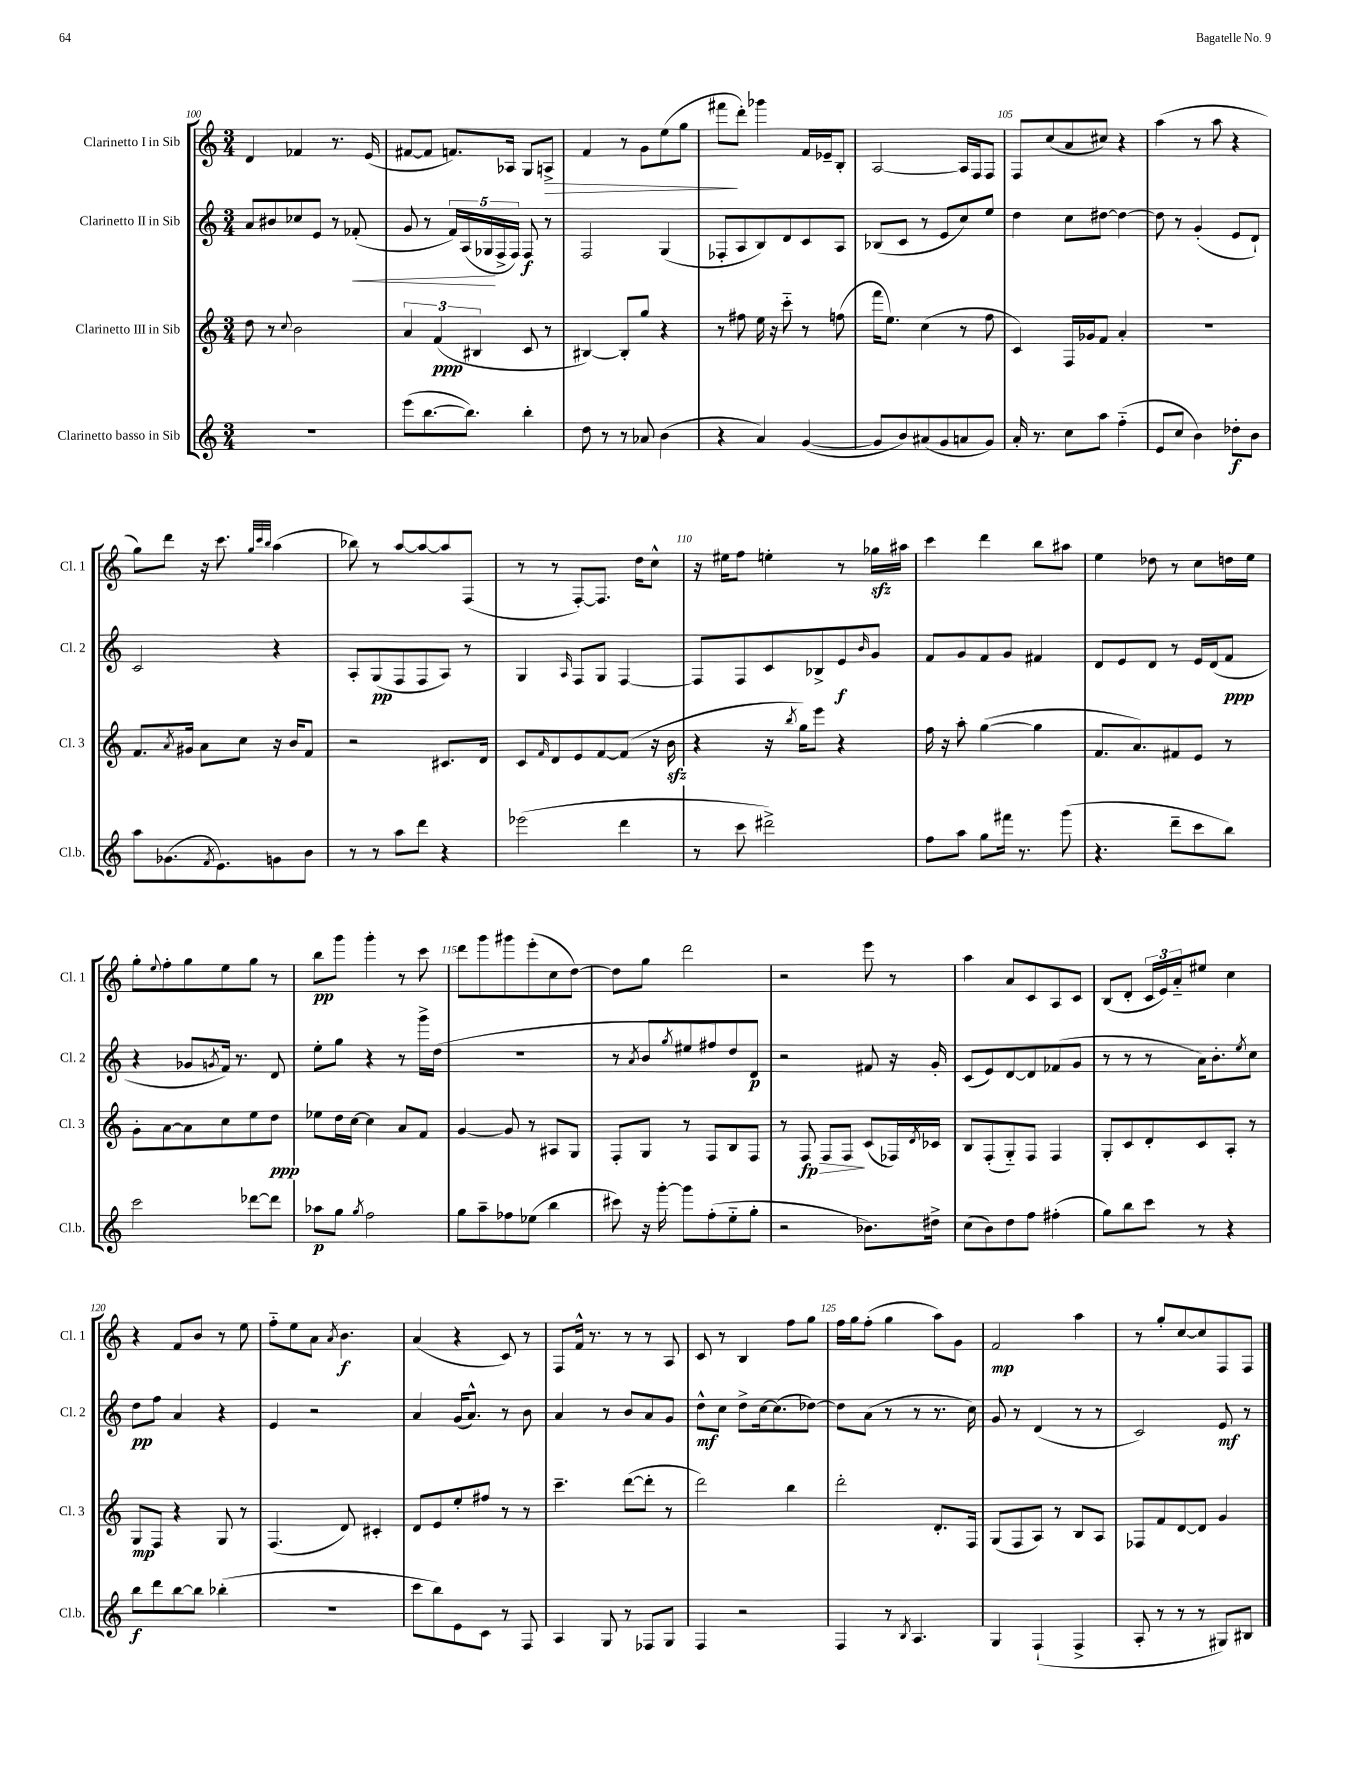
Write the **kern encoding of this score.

**kern	**kern	**kern	**kern
*staff4	*staff3	*staff2	*staff1
*clefG2	*clefG2	*clefG2	*clefG2
*k[]	*k[]	*k[]	*k[]
*M3/4	*M3/4	*M3/4	*M3/4
2.r	8dd	8a	4d
.	8r	8b#	.
.	8qqcc	.	.
.	2b	8cc-	4f-
.	.	8e	.
.	.	8r	8.r
.	.	(8f-'	.
.	.	.	(16e
=	=	=	=
(8eee	6a	8g	[8f#
[8.bb	.	8r	8f#]
.	(6f	.	.
.	.	20f)	8.f)
.	.	(20A	.
8.bb])	.	.	.
.	6B#	.	.
.	.	20G-	.
.	.	20F^	.
.	.	.	16A-
.	.	20F)	.
4bb'	8c	8F	8G
.	8r	8r	8A^
=	=	=	=
8dd	[4B#)	2F	4f
8r	.	.	.
8r	8B#']	.	8r
8a-	8gg	.	8g
(4b	4r	(4G	(8ee
.	.	.	8gg
=	=	=	=
4r	8r	8F-'	8fff#
.	8ff#	8A	8ddd')
4a)	16ee	8B)	4ggg-
.	16r	.	.
.	8ccc'~	8d	.
([4g	8r	8c	16f
.	.	.	16e-~
.	(8ff	8A	8B'
=	=	=	=
8g]	16fff	(8B-	[2A
.	8.ee)	.	.
8b)	.	8c	.
(8a#	(4cc	8r	.
8g	.	8e	.
8a	8r	8cc)	16A]
.	.	.	16F
8g)	8ff	8ee	8F
=	=	=	=
16a'	4c)	4dd	8F
8.r	.	.	.
.	.	.	(8cc
8cc	16F	8cc	8a
.	16g-	.	.
8aa	8f	[8dd#	8cc#)
(4ff'~	4a'	4dd#_	4r
=	=	=	=
8e	2.r	8dd#]	(4aa
8cc	.	8r	.
4b)	.	(4g'	8r
.	.	.	8aa
8dd-'	.	8e	4r
8b	.	8d`)	.
=	=	=	=
8aa	8.f	2c	8gg)
(8.g-	.	.	8ddd
.	8qa	.	.
.	16g#	.	.
.	8a	.	16r
8qf	.	.	.
8.e)	.	.	8.ccc
.	8cc	.	.
.	.	.	32qqgg
.	.	.	32qqccc
.	.	.	32qqbb
8g	16r	4r	(4aa
.	16b	.	.
8b	8f	.	.
=	=	=	=
8r	2r	8A'	8bb-)
8r	.	(8G	8r
8aa	.	8F	[8aa
8ddd	.	8F	8aa_
4r	8.c#	8A)	8aa]
.	.	8r	(8F
.	16d	.	.
=	=	=	=
(2eee-	8c	4G	8r
.	16qqf	.	.
.	8d	.	8r
.	.	16qqA	.
.	8e	8F	[8F')
.	[8f	8G	8.F]
4ddd	(8f]	[4F	.
.	.	.	16dd
.	16r	.	8cc^^
.	16b	.	.
=	=	=	=
8r	4r	8F]	16r
.	.	.	16ee#
8ccc	.	8F	8ff
2ddd#^)	16r	8c	4ee'
.	8qbb	.	.
.	16gg)	.	.
.	8eee	8B-^	.
.	4r	8e	8r
.	.	16qqb	.
.	.	8g	16gg-
.	.	.	16aa#
=	=	=	=
8ff	16ff	8f	4ccc
.	16r	.	.
8aa	8aa'	8g	.
8gg	([4gg	8f	4ddd
16fff#	.	8g	.
8.r	.	.	.
.	4gg]	4f#	8bb
(8ggg	.	.	8aa#
=	=	=	=
4.r	8.f	8d	4ee
.	.	8e	.
.	8.a)	.	.
.	.	8d	8dd-
8ddd~	8f#	8r	8r
8ccc	8e	16e	8cc
.	.	(16d	.
8bb)	8r	8f	16dd
.	.	.	16ee
=	=	=	=
2ccc	8g'	4r	8gg'
.	.	.	8qqee
.	[8a	.	8ff'
.	8a]	8g-	8gg
.	.	8qg	.
.	8cc	16f)	8ee
.	.	8.r	.
[8ddd-	8ee	.	8gg
8ddd-]	8dd	8d	8r
=	=	=	=
8aa-	8ee-	8ee'	8bb
8gg	16dd	8gg	8ggg
.	[16cc	.	.
8qgg	.	.	.
2ff	4cc]	4r	4ggg'
.	8a	8r	8r
.	8f	16ggg^	8ccc
.	.	(16dd	.
=	=	=	=
8gg	[4g	2.r	8ddd
8aa~	.	.	8ggg
8ff-	8g]	.	8ggg#
(8ee-	8r	.	(8eee'
4bb	8A#	.	8cc
.	8G	.	[8dd)
=	=	=	=
8ccc#)	8F'	8r	8dd]
.	.	8qa	.
16r	8G	8b	8gg
[16ggg'	.	.	.
.	.	8qgg	.
8ggg]	8r	8ee#	2ddd
(8ff'	8F	8ff#)	.
8ee'~	8B	8dd	.
8gg'	8F	8d	.
=	=	=	=
2r	8r	2r	2r
.	8F	.	.
.	8F	.	.
.	8F	.	.
8.b-)	(8c	8f#	8eee
.	16F-)	16r	8r
.	8qd	.	.
16dd#^	16c-	16g'	.
=	=	=	=
(8cc	8B	(8c	4aa
8b)	(8F'	8e)	.
8dd	8G'~)	[8d	8a
8ff	8F	8d]	8c
(4ff#'	4F	(8f-	8A
.	.	8g	8c
=	=	=	=
8gg)	8G'	8r	(8B
8bb	8c	8r	8d'
8ccc	8d'	8r	24c
.	.	.	24e)
.	.	.	24a'~
8r	8c	16a)	8ee#
.	.	8.b'	.
4r	8A'	.	4cc
.	.	8qee	.
.	8r	8cc	.
=	=	=	=
8bb	8G	8dd	4r
8ddd	8F	8ff	.
[8bb	4r	4a	8f
8bb]	.	.	8b
(4bb-'	8G	4r	8r
.	8r	.	8ee
=	=	=	=
2.r	(4.F	4e	8ff'~
.	.	.	8ee
.	.	2r	8a
.	.	.	8qa
.	8d)	.	4.b
.	4c#'	.	.
=	=	=	=
8ccc	8d	4a	(4a
8bb)	8e	.	.
8e	8ee'	(16g	4r
.	.	8.a^^)	.
8c	8ff#	.	.
8r	8r	8r	8c)
8F	8r	8b	8r
=	=	=	=
4A	4.ccc~	4a	8F
.	.	.	16f^^
.	.	.	8.r
8G	.	8r	.
8r	([8ddd	8b	8r
8F-	8ddd']	8a	8r
8G	8r	8g	8A
=	=	=	=
4F	2ddd)	8dd^^	8c
.	.	8cc	8r
2r	.	8dd^	4B
.	.	[16cc	.
.	.	(8.cc]	.
.	4bb	.	8ff
.	.	[8dd-)	8gg
=	=	=	=
4F	2ddd'	8dd-]	16ff
.	.	.	16gg
.	.	(8a	(8ff'
8r	.	8r	4gg
8qB	.	.	.
4.A	.	8r	.
.	8.d'	8.r	8aa)
.	.	.	8g
.	16F	16cc)	.
=	=	=	=
4G	(8G	8g	2f
.	8F	8r	.
(4F`	8A)	(4d	.
.	8r	.	.
4F^	8B	8r	4aa
.	8A	8r	.
=	=	=	=
8A'	8F-	2c)	8r
8r	8f	.	8gg'
8r	[8d	.	[8cc
8r	8d]	.	8cc]
8G#)	4g	8e	8F
8B#	.	8r	8F
==	==	==	==
*-	*-	*-	*-
